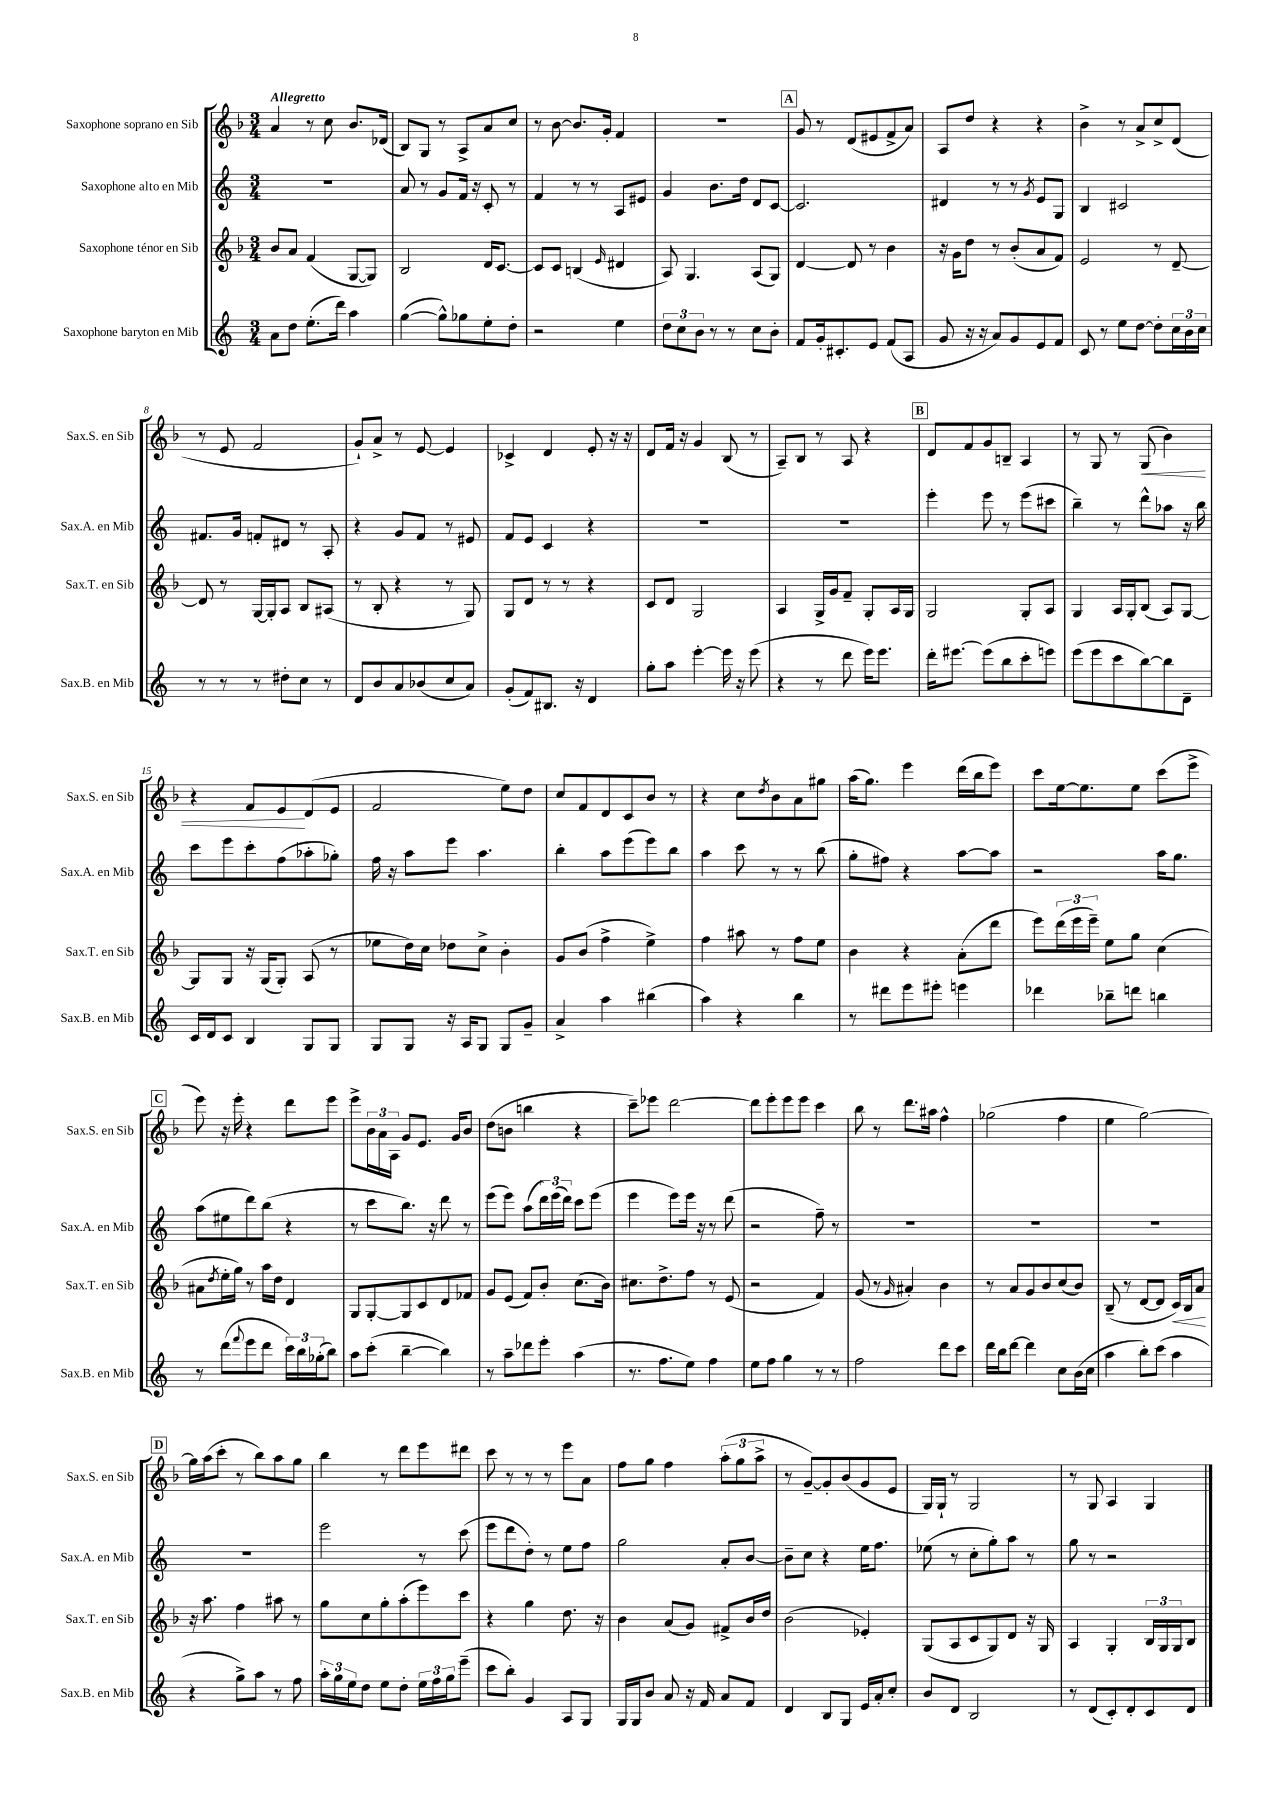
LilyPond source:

<<
\new StaffGroup <<
\new Staff = "s0" \with { instrumentName = "Saxophone soprano en Sib" shortInstrumentName = "Sax.S. en Sib" } {
    \clef treble \key f \major \numericTimeSignature \time 3/4 \tempo "Allegretto"
    a'4 r8 c''8 bes'8. des'16( |
    bes8) g8 r8 a8-> a'8 c''8 |
    r8 bes'8~ bes'8. g'16-. f'4 |
    R2. |
    \mark \markup { \box "A" } g'8 r8 d'8( eis'8 f'8-> a'8) |
    a8 d''8 r4 r4 |
    bes'4-> r8 a'8-> c''8-> d'8( |
    r8 e'8 f'2 |
    g'8-!) a'8-> r8 e'8~ e'4 |
    ces'4-> d'4 e'8-. r16 r16 |
    d'8 f'16 r16 g'4 bes8( r8 |
    a8--) bes8 r8 a8 r4 |
    \mark \markup { \box "B" } d'8 f'8 g'8 b8-- a4 |
    r8 g8 r8 g8\<( bes'4) |
    r4 f'8 e'8\! d'8( e'8 |
    f'2 e''8) d''8 |
    c''8 f'8 d'8 c'8 bes'8 r8 |
    r4 c''8 \acciaccatura { d''8 } bes'8 a'8 gis''8 |
    a''16( g''8.) e'''4 d'''16( bes''16 e'''8) |
    c'''8 e''16~ e''8. e''8 c'''8( e'''8-> |
    \mark \markup { \box "C" } e'''8) r16 e'''16-. r4 d'''8 e'''8 |
    e'''8-> \tuplet 3/2 { bes'16 a'16 a16 } g'8 e'8. g'16 bes'8 |
    d''8( b'8 b''4 r4 |
    c'''8--) ees'''8 d'''2~ |
    d'''8 e'''8-. e'''8 e'''8 c'''4 |
    bes''8 r8 d'''8. ais''16 f''4-^ |
    ges''2( f''4 |
    e''4 g''2~) |
    \mark \markup { \box "D" } g''16 a''16( c'''8-. r8 bes''8) a''8 g''8 |
    bes''4 r8 d'''8 e'''8 dis'''8 |
    c'''8 r8 r8 r8 e'''8 a'8 |
    f''8 g''8 f''4 \tuplet 3/2 { a''8-.( g''8 a''8-> } |
    r8 g'8~--) g'8-. bes'8( g'8 e'8 |
    g16) g16-! r8 g2 |
    r8 g8 a4 g4 \bar "|." |
}
\new Staff = "s1" \with { instrumentName = "Saxophone alto en Mib" shortInstrumentName = "Sax.A. en Mib" } {
    \clef treble \key c \major \numericTimeSignature \time 3/4
    R2. |
    a'8 r8 g'8 f'16 r16 c'8-. r8 |
    f'4 r8 r8 a8 eis'8 |
    g'4 b'8. d''16 d'8 c'8~ |
    \mark \markup { \box "A" } c'2. |
    dis'4 r8 r8 \acciaccatura { g'8 } e'8 g8 |
    b4 cis'2 |
    fis'8. g'16 f'8-. dis'8 r8 a8-. |
    r4 g'8 f'8 r8 eis'8 |
    f'8 e'8 c'4 r4 |
    R2. |
    R2. |
    \mark \markup { \box "B" } e'''4-. e'''8 r8 e'''8( cis'''8 |
    b''4--) r8 d'''8-^ aes''8 r16 b''16 |
    c'''8 e'''8 c'''8-. f''8( aes''8-. ges''8-.) |
    f''16 r16 a''8 e'''8 a''4. |
    b''4-. a''8 e'''8( e'''8) b''8 |
    a''4 c'''8 r8 r8 b''8( |
    g''8-. fis''8) r4 a''8~ a''8 |
    r2 a''16 g''8. |
    \mark \markup { \box "C" } a''8( eis''8 d'''8) b''8( r4 |
    r8 c'''8 b''8.) r16 d'''8 r8 |
    e'''8( e'''8) a''8( \tuplet 3/2 { d'''16) e'''16( d'''16) } c'''8 e'''8( |
    e'''4 e'''8) e'''16 r16 r8 d'''8( |
    r2 f''8--) r8 |
    R2. |
    R2. |
    R2. |
    \mark \markup { \box "D" } R2. |
    e'''2 r8 c'''8( |
    e'''8 d'''8 d''8-.) r8 e''8 f''8 |
    g''2 a'8-. b'8~ |
    b'8-- c''8 r4 e''16 f''8. |
    ees''8( r8 c''8-. g''8-.) a''8 r8 |
    g''8 r8 r2 \bar "|." |
}
\new Staff = "s2" \with { instrumentName = "Saxophone ténor en Sib" shortInstrumentName = "Sax.T. en Sib" } {
    \clef treble \key f \major \numericTimeSignature \time 3/4
    bes'8 a'8 f'4( g8~ g8) |
    bes2 d'16 c'8.~ |
    c'8 c'8 b4( \grace { e'16 } dis'4 |
    a8) g4. a8( g8) |
    \mark \markup { \box "A" } d'4~ d'8 r8 bes'4 |
    r16 g'16 d''8 r8 bes'8-.( a'8 f'8) |
    e'2 r8 d'8~-- |
    d'8 r8 g16~ g16-. a8 bes8 ais8( |
    r8 bes8-. r4 r8 g8) |
    g8 d'8 r8 r8 r4 |
    c'8 d'8 g2 |
    a4 g16-> g'16 f'8-- g8-. a16 g16 |
    \mark \markup { \box "B" } g2 g8-. a8 |
    g4 a16 g16-. bes8( a8) g8~ |
    g8 g8 r16 g16( g8-.) a8( r8 |
    ees''8 d''16) c''16 des''8 c''8-> bes'4-. |
    g'8 bes'8( f''4-> e''4->) |
    f''4 ais''8 r8 f''8 e''8 |
    bes'4 r4 a'8-.( d'''8 |
    e'''8) \tuplet 3/2 { d'''16( e'''16 e'''16--) } e''8 g''8 c''4( |
    \mark \markup { \box "C" } ais'8 \acciaccatura { d''8 } e''16-. g''16) r8 a''16 d''16 d'4 |
    g8 g8~-. g8 c'8 d'8 fes'8 |
    g'8 e'8( f'8) bes'8-. c''8.( bes'16) |
    cis''8. d''8.-> f''8 r8 e'8( |
    r2 f'4) |
    g'8( r8 \grace { g'16 } ais'4-.) bes'4 |
    r8 a'8 g'8 bes'8 c''8( bes'8) |
    bes8--( r8 d'8~ d'8 c'16\<) bes16 a'8\! |
    \mark \markup { \box "D" } r16 a''8. f''4 ais''8 r8 |
    g''8 c''8 g''8-. a''8-.( e'''8) c'''8 |
    r4 g''4 d''8. r16 |
    bes'4 a'8( g'8) fis'8-> bes'16 d''16 |
    bes'2( ees'4-.) |
    g8( a8 c'8 g8) d'8 r16 g16 |
    a4 g4-. \tuplet 3/2 { bes16 g16 g16 } bes8 \bar "|." |
}
\new Staff = "s3" \with { instrumentName = "Saxophone baryton en Mib" shortInstrumentName = "Sax.B. en Mib" } {
    \clef treble \key c \major \numericTimeSignature \time 3/4
    a'8 d''8 e''8.-.( d'''16) a''4 |
    g''4~( g''8-^) ges''8 e''8-. d''8-. |
    r2 e''4 |
    \tuplet 3/2 { d''8 c''8 b'8 } r8 r8 c''8 b'8-. |
    \mark \markup { \box "A" } f'8 g'16-. cis'8.-. e'8 f'8( a8 |
    g'8 r16 r16 a'8) g'8 e'8 f'8 |
    c'8 r8 e''8 d''8~ d''8-. \tuplet 3/2 { c''16 b'16 c''16 } |
    r8 r8 r8 dis''8-. c''8 r8 |
    d'8 b'8 a'8 bes'8( c''8 a'8) |
    g'8-.( f'8) bis8. r16 d'4 |
    g''8-. a''8 e'''4~-. e'''16 r16 e'''8( |
    r4 r8 d'''8 e'''16) e'''8. |
    \mark \markup { \box "B" } d'''16-. eis'''8.~ eis'''8( b''8 c'''8-. e'''8) |
    e'''8( e'''8 c'''8 b''8~) b''8 d'8-- |
    c'16 d'16 c'8 b4 g8 g8 |
    g8 g8 r16 a16 g8 g8 g'8-- |
    a'4-> a''4 bis''4( |
    a''4) r4 b''4 |
    r8 dis'''8 e'''8 eis'''8-. e'''4 |
    des'''4 bes''8-- d'''8 b''4 |
    \mark \markup { \box "C" } r8 d'''8( \appoggiatura { f'''8 } e'''8 d'''8 \tuplet 3/2 { c'''16) b''16 ges''16-.( } b''8) |
    a''8 c'''8-.( b''4~-- b''4) |
    r8 a''8-- des'''8 e'''8-. a''4( |
    r8. f''8. e''8) f''4 |
    e''8 f''8 g''4 r8 r8 |
    f''2 d'''8 c'''8 |
    d'''16 b''16 d'''8~ d'''4 c''8 b'16( c''16 |
    a''4 b''8-.) c'''8( a''4 |
    \mark \markup { \box "D" } r4 g''8->) a''8 r8 f''8 |
    \tuplet 3/2 { a''16-. g''16 e''16 } d''8 e''8 d''8-. \tuplet 3/2 { e''16 f''16 g''16 } e'''8--( |
    c'''8 b''8-.) g'4 a8 g8 |
    g16 g16 b'8 a'8 r16 f'16 a'8 f'8 |
    d'4 b8 g8 e'16 a'16-. c''8-. |
    b'8 d'8 b2 |
    r8 d'8( c'8-.) d'8-. c'8 d'8 \bar "|." |
}
>>
>>
